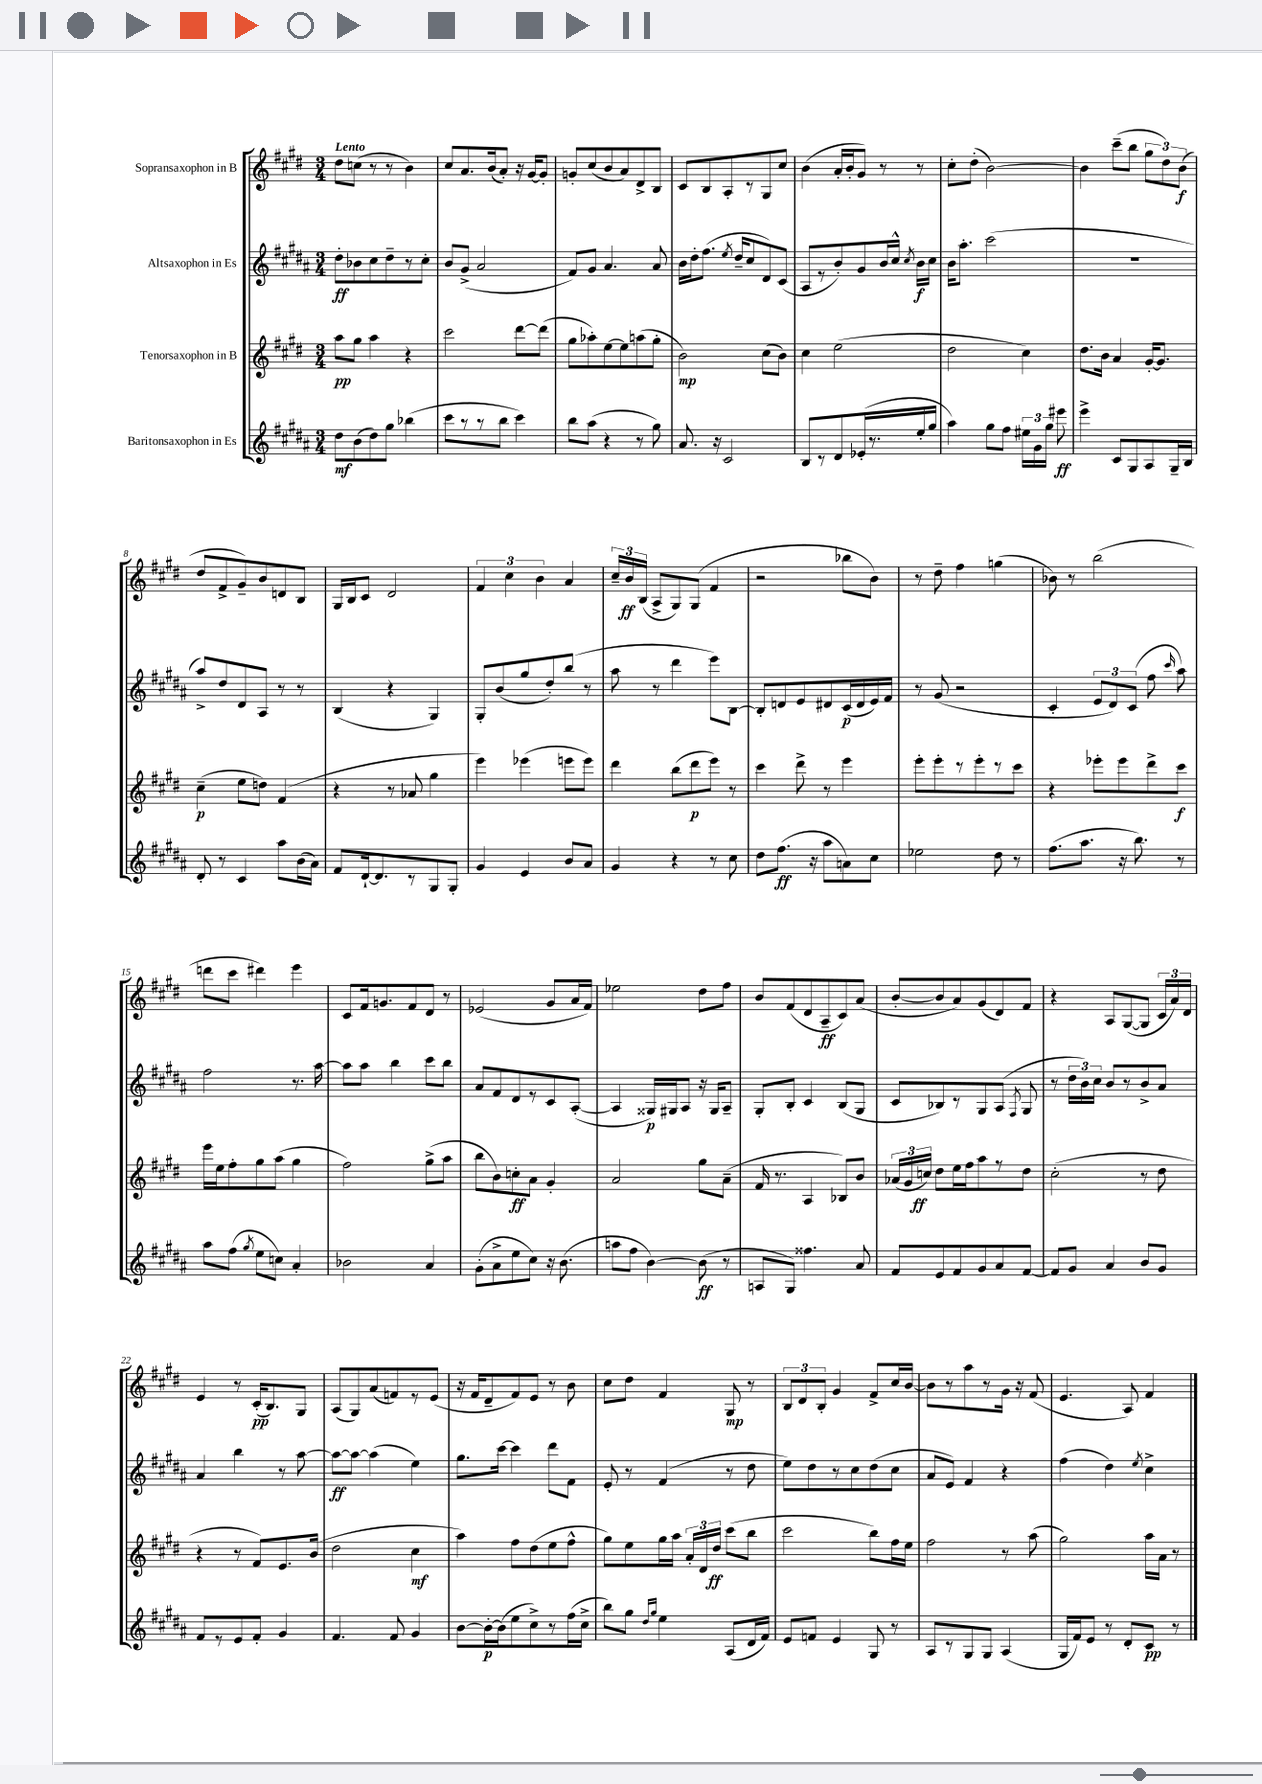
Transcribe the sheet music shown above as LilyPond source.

<<
\new StaffGroup <<
\new Staff = "s0" \with { instrumentName = "Sopransaxophon in B" } {
    \clef treble \key e \major \numericTimeSignature \time 3/4 \tempo "Lento"
    \autoBeamOff dis''8[ c''8]( r8 r8 b'4) |
    cis''8[ a'8. b'16( a'8]-.) r16 gis'16[~ gis'8]-. |
    g'8[-. cis''8( b'8 a'8) dis'8-> b8] |
    cis'8[ b8 a8-. r8 gis8 cis''8] |
    b'4( a'16[-. b'16-. gis'8]) r8 r8 |
    cis''8[-. dis''8]-.( b'2~) |
    b'4 cis'''8[--( b''8] \tuplet 3/2 { gis''8[ dis''8) b'8]\f( } |
    dis''8[ fis'8-> gis'8--) b'8 d'8 b8] |
    gis16[ b16 cis'8] dis'2 |
    \tuplet 3/2 { fis'4 cis''4 b'4 } a'4 |
    \tuplet 3/2 { cis''16[-- b'16\ff b16]( } a8[-> gis8) gis8]( fis'4 |
    r2 bes''8[ b'8]) |
    r8 dis''8-- fis''4 g''4( |
    bes'8) r8 b''2( |
    d'''8[ cis'''8] dis'''4) e'''4 |
    cis'8[ fis'16 g'8. fis'8 dis'8] r8 |
    ees'2( gis'8[ a'16 fis'16]) |
    ees''2 dis''8[ fis''8] |
    b'8[ fis'8( dis'8 a8--\ff cis'8) a'8]( |
    b'8[~-. b'8 a'8) gis'8( dis'8) fis'8] |
    r4 a8[ gis8~( gis8] \tuplet 3/2 { cis'16[ a'16) dis'16] } |
    e'4 r8 cis'16[-.\pp( b8.) gis8] |
    a8[( gis8) a'8( f'8) r8 e'8]( |
    r16 fis'16[ dis'8-- fis'8) e'8] r8 b'8 |
    cis''8[ dis''8] fis'4 gis8\mp r8 |
    \tuplet 3/2 { b8[ dis'8 b8]-. } gis'4 fis'8[-> cis''16 b'16]~ |
    b'8[ r8 a''8 r8 gis'16] r16 fis'8( |
    e'4. a8) fis'4 \bar "|." |
}
\new Staff = "s1" \with { instrumentName = "Altsaxophon in Es" } {
    \clef treble \key b \major \numericTimeSignature \time 3/4
    \autoBeamOff dis''8[-.\ff bes'8 cis''8 dis''8-- r8 cis''8]-. |
    b'8[ gis'8]->( ais'2 |
    fis'8[) gis'8] ais'4. ais'8 |
    b'16[ dis''16-. fis''8.]( \acciaccatura { e''8 } dis''16[-- cis''8 dis'8) cis'8]( |
    ais8[ r8 b'8-.) gis'8 b'16 cis''16]-^ \acciaccatura { cis''8 } b'16[\f cis''16] |
    b'16[ ais''8.]-. cis'''2( |
    R2. |
    ais''8[->) dis''8 dis'8 ais8] r8 r8 |
    b4( r4 gis4) |
    gis8[-. b'8( gis''8 dis''8-.) b''8]( r8 |
    ais''8 r8 dis'''4 e'''8[) b8]~ |
    b8[-. d'8 e'8 dis'8 cis'16\p( dis'16 e'16) fis'16] |
    r8 gis'8( r2 |
    cis'4-. \tuplet 3/2 { e'8[ dis'8) cis'8]( } fis''8 \grace { cis'''16 } ais''8) |
    fis''2 r8. ais''16~ |
    ais''8[ ais''8] b''4 cis'''8[ b''8] |
    ais'8[ fis'8 dis'8 r8 cis'8 ais8]~-.( |
    ais4 gisis16[\p) gis16 ais8] r16 gis16[ ais8]-- |
    gis8[-. b8]-. cis'4 b8[( gis8] |
    cis'8[ bes8) r8 gis8 ais8]( \acciaccatura { fis8 } gis8 |
    r8 \tuplet 3/2 { dis''16[ b'16) cis''16] } b'8[ r8 b'8-> ais'8] |
    ais'4 b''4 r8 ais''8~ |
    ais''8[~\ff ais''8]~ ais''4( e''4) |
    gis''8.[ cis'''16]~ cis'''4 dis'''8[ fis'8] |
    e'8-. r8 fis'4( r8 dis''8 |
    e''8[) dis''8 r8 cis''8 dis''8( cis''8] |
    ais'8[ e'8]) fis'4 r4 |
    fis''4( dis''4) \acciaccatura { e''8 } cis''4-> \bar "|." |
}
\new Staff = "s2" \with { instrumentName = "Tenorsaxophon in B" } {
    \clef treble \key e \major \numericTimeSignature \time 3/4
    \autoBeamOff a''8[\pp gis''8] a''4 r4 |
    cis'''2 dis'''8[~ dis'''8]( |
    gis''8[ aes''8-.) e''8~ e''8 a''8( gis''8]-. |
    b'2\mp) cis''8[( b'8]) |
    cis''4 e''2( |
    dis''2 cis''4) |
    dis''8.[ b'16] a'4 gis'16[~-. gis'8.] |
    cis''4--\p( e''8[ d''8]) fis'4( |
    r4 r8 aes'8 gis''4 |
    e'''4) ees'''4( e'''8[ e'''8]) |
    dis'''4 b''8[( dis'''8\p e'''8]) r8 |
    cis'''4 dis'''8-> r8 e'''4 |
    e'''8[-. e'''8-. r8 e'''8-. r8 cis'''8] |
    r4 ees'''8[-. ees'''8 dis'''8-> cis'''8]\f |
    e'''16[ e''16 fis''8-. gis''8 a''8]( gis''4 |
    fis''2) gis''8[->( a''8] |
    b''8[ b'8) c''8-.\ff a'8] gis'4-. |
    a'2 gis''8[ a'8]--( |
    fis'16 r8. a4 bes8[) b'8] |
    \tuplet 3/2 { aes'16[( gis'16 c''16]\ff) } dis''8[ e''16 fis''16 a''8 r8 dis''8] |
    cis''2-.( r8 dis''8 |
    r4 r8 fis'8[) e'8. b'16]( |
    dis''2 cis''4\mf |
    a''4) fis''8[ dis''8( e''8 fis''8]-^ |
    gis''8[) e''8 gis''16 a''16] \tuplet 3/2 { a'16[-. dis'16 dis''16]\ff } cis'''8[( b''8] |
    cis'''2 b''8[) fis''16 e''16] |
    fis''2 r8 a''8( |
    gis''2) a''16[ a'16] r8 \bar "|." |
}
\new Staff = "s3" \with { instrumentName = "Baritonsaxophon in Es" } {
    \clef treble \key b \major \numericTimeSignature \time 3/4
    \autoBeamOff dis''8[\mf b'8( dis''8) gis''8] bes''4( |
    cis'''8[ r8 r8 b''8] cis'''4) |
    b''8[ ais''8]( r4 r8 gis''8) |
    ais'8. r16 cis'2 |
    b8[ r8 dis'8 ees'16-.( r8. e''16-. gis''16] |
    ais''4) gis''8[ fis''8] \tuplet 3/2 { eis''16[ gis'16 gis''16] } eis'''8\ff |
    e'''4-> cis'8[ gis8 ais8 gis16-- b16] |
    dis'8-. r8 cis'4 ais''8[ b'16( ais'16]) |
    fis'8[ dis'16~-! dis'8. r8 gis8 gis8]-. |
    gis'4 e'4 b'8[ ais'8] |
    gis'4 r4 r8 cis''8 |
    dis''8[ fis''8.]\ff( r16 ais''8[ a'8) cis''8] |
    ees''2 dis''8 r8 |
    fis''8.[( ais''8.] r16 b''8.) r8 |
    ais''8[ fis''8]( \acciaccatura { gis''8 } e''8[ c''8]) ais'4-. |
    bes'2 ais'4 |
    gis'8[-.( ais'8-> e''8 cis''8]) r16 b'8.( |
    a''8[ fis''8] b'4~) b'8\ff( r8 |
    a8[ gis8]) fisis''4. ais'8 |
    fis'8[ e'8 fis'8 gis'8 ais'8 fis'8]~ |
    fis'8[ gis'8] ais'4 b'8[ gis'8] |
    fis'8[ r8 e'8 fis'8]-. gis'4 |
    fis'4. fis'8 gis'4 |
    b'8[~ b'16~-.\p b'16( e''8 cis''8->) r8 fis''16( cis''16]-> |
    b''8[) gis''8] \grace { dis''16[ gis''16] } e''4 ais8[( dis'16 fis'16]) |
    e'8[ f'8] e'4 gis8 r8 |
    ais8[ r8 gis8 gis8] ais4( |
    gis16[ fis'16) e'8] r8 dis'8[-. cis'8]\pp r8 \bar "|." |
}
>>
>>
